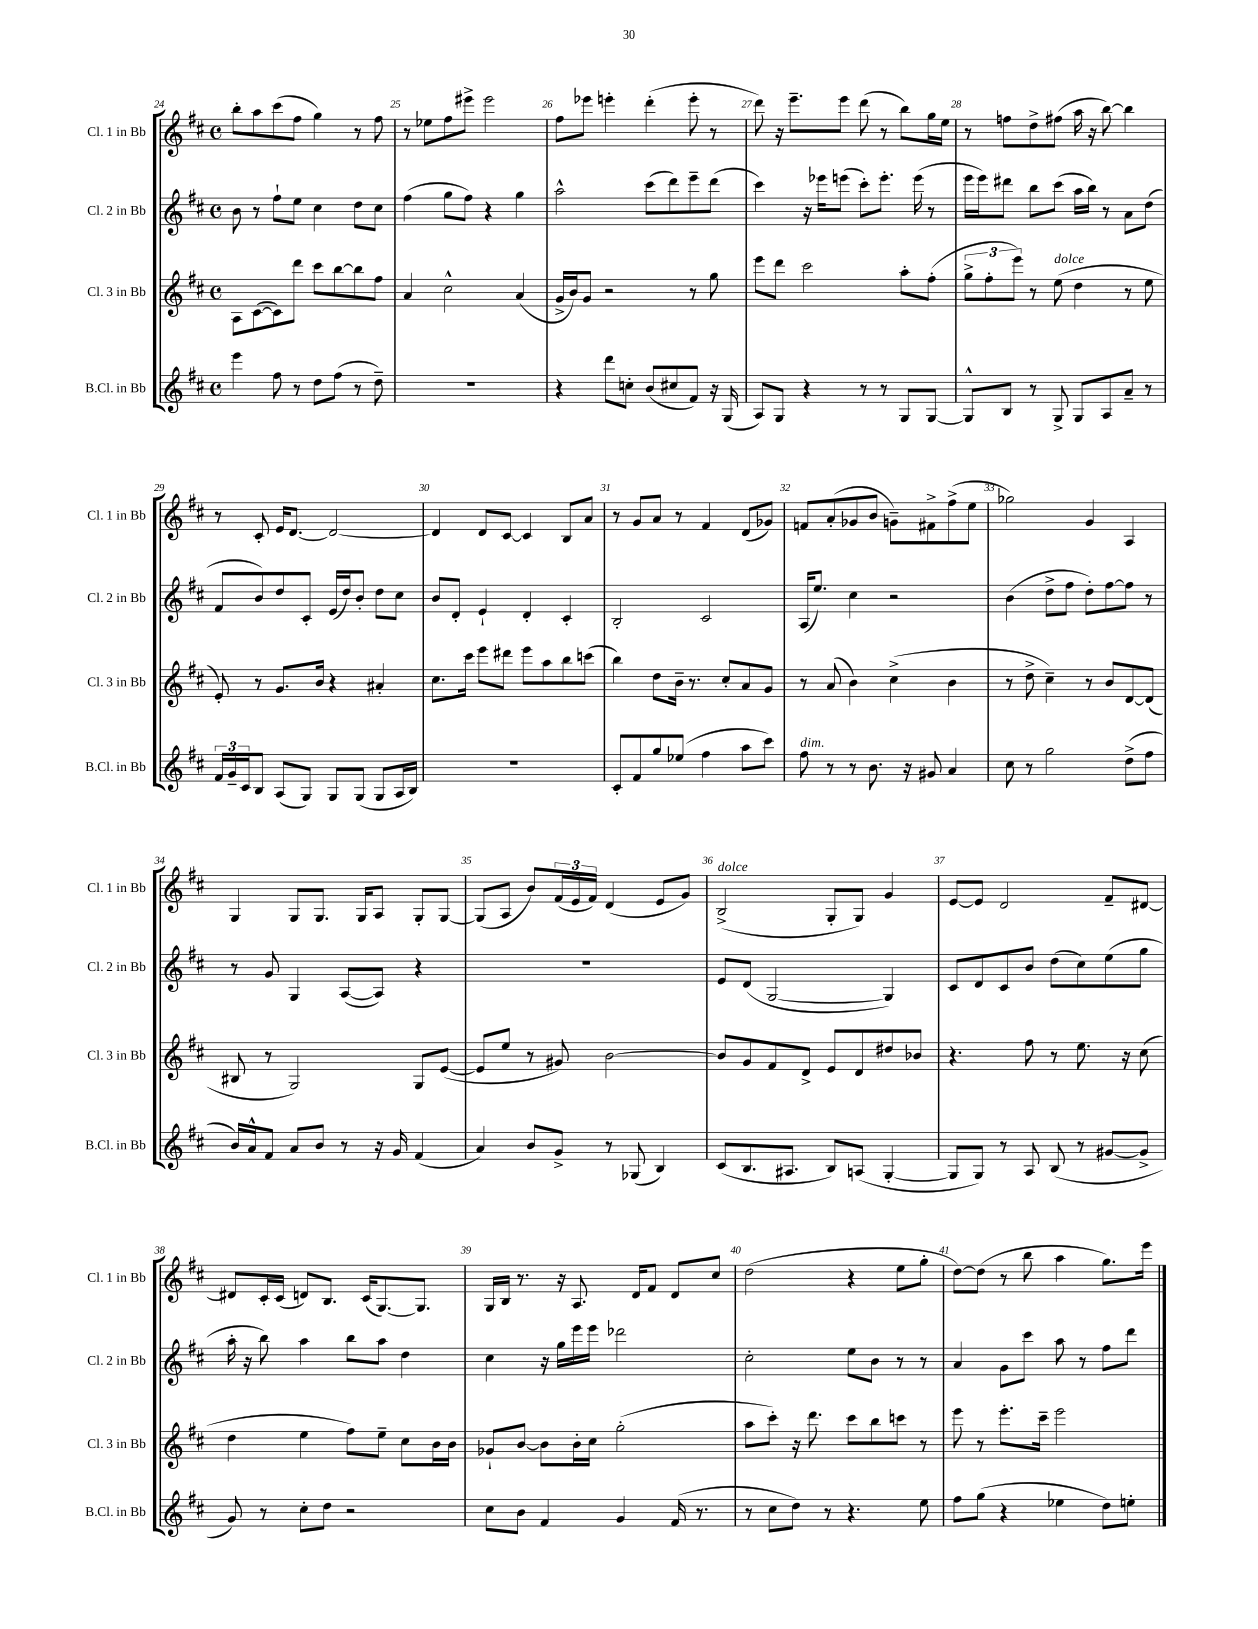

**kern	**kern	**kern	**kern
*staff4	*staff3	*staff2	*staff1
*clefG2	*clefG2	*clefG2	*clefG2
*k[f#c#]	*k[f#c#]	*k[f#c#]	*k[f#c#]
*M4/4	*M4/4	*M4/4	*M4/4
*met(c)	*met(c)	*met(c)	*met(c)
4eee	8A	8b	8bb'
.	([8c#	8r	8aa
8ff#	8c#])	8ff#`	(8ccc#
8r	8ddd	8ee	8ff#
8dd	8ccc#	4cc#	4gg)
(8ff#	[8bb	.	.
8r	8bb]	8dd	8r
8dd~)	8ff#	8cc#	8ff#
=	=	=	=
1r	4a	(4ff#	8r
.	.	.	8ee-
.	2cc#^^	8gg	8ff#
.	.	8ff#)	8eee#^
.	.	4r	2eee#
.	(4a	4gg	.
=	=	=	=
4r	16g^	2aa^^	8ff#
.	16b)	.	.
.	8g	.	8eee-
8ddd	2r	.	4eee'
8cc'	.	.	.
(8b	.	(8ccc#	(4ddd'
8cc#	.	8ddd)	.
8f#)	8r	8eee~	8eee'
16r	8gg	(8ddd	8r
(16G	.	.	.
=	=	=	=
8A)	8eee	4ccc#)	8ddd)
8G	8ddd	.	16r
.	.	.	8.eee~
4r	2ccc#	16r	.
.	.	16eee-	.
.	.	(8eee	8eee
8r	.	8ccc#')	(8ddd
8r	.	8.eee'	8r
8G	8aa'	.	8bb)
.	.	(16eee	.
[8G	(8ff#'	8r	16gg
.	.	.	16ee
=	=	=	=
8G^^]	12gg^	16eee	8r
.	.	16eee)	.
.	12ff#'	.	.
8B	.	8ddd#	8ff
.	12eee)	.	.
8r	8r	8bb	8dd^
8G^	(8ee	(8ccc#	(8ff#
8G	4dd	16aa	16aa
.	.	16bb)	16r
8A	.	8r	[8bb)
8a~	8r	8a	4bb]
8r	8ee	(8dd	.
=	=	=	=
24f#	8e')	8f#	8r
24g~	.	.	.
24c#	.	.	.
8B	8r	8b)	8c#'
(8A	8.g	8dd	16e
.	.	.	[8.d
8G)	.	8c#'	.
.	16b	.	.
8G	4r	(16e	2d_
.	.	16dd)	.
(8G	.	8b'	.
8G	4a#'	8dd	.
16A	.	8cc#	.
16B)	.	.	.
=	=	=	=
1r	8.cc#	8b	4d]
.	.	8d'	.
.	16ccc#	.	.
.	8eee	4e`	8d
.	8ddd#	.	[8c#
.	8eee	4d'	4c#]
.	8aa	.	.
.	8bb	4c#'	8B
.	(8ccc	.	8a
=	=	=	=
8c#'	4bb)	2B'	8r
8f#	.	.	8g
8gg	8dd	.	8a
(8ee-	16b~	.	8r
.	8.r	.	.
4ff#	.	2c#	4f#
.	8cc#'	.	.
8aa	8a	.	(8d
8ccc#)	8g	.	8g-)
=	=	=	=
8ff#	8r	(16A	8f
.	.	8.ee)	.
8r	(8a	.	(8a'
8r	4b)	4cc#	8g-
8.b	.	.	8b
.	(4cc#^	2r	8g~)
16r	.	.	.
8g#	.	.	8f#^
4a	4b	.	(8ff#^
.	.	.	8ee
=	=	=	=
8cc#	8r	(4b	2gg-)
8r	8dd^	.	.
2gg	4cc#~)	8dd^	.
.	.	8ff#	.
.	8r	8dd')	4g
.	8b	[8ff#	.
(8dd^	[8d	8ff#]	4A
8ff#	(8d]	8r	.
=	=	=	=
16b)	8B#	8r	4G
16a^^	.	.	.
8f#	8r	8g	.
8a	2G)	4G	8G
8b	.	.	8.G
8r	.	([8A	.
.	.	.	16G
16r	.	8A])	8A
16g	.	.	.
(4f#	8G	4r	8G'
.	([8e	.	[8G
=	=	=	=
4a)	8e]	1r	(8G]
.	8ee	.	8A
8b	8r	.	8b)
8g^	8g#)	.	(24f#
.	.	.	24e
.	.	.	24f#)
8r	[2b	.	(4d
(8G-	.	.	.
4B)	.	.	8e
.	.	.	8g)
=	=	=	=
(8c#	8b]	8e	(2B^
8.B	8g	(8d	.
.	8f#	[2G	.
8.A#	.	.	.
.	8d^	.	.
8B)	8e	.	8G'
(8A	8d	.	8G)
[4G'	8dd#	4G])	4g
.	8b-	.	.
=	=	=	=
8G]	4.r	8c#	[8e
8G)	.	8d	8e]
8r	.	8c#	2d
8A	8ff#	8b	.
(8B	8r	(8dd	.
8r	8.ee	8cc#)	.
[8g#	.	(8ee	8f#~
.	16r	.	.
8g#^]	(8cc#	8gg	[8d#
=	=	=	=
8g)	4dd	16aa'	8d#]
.	.	16r	.
8r	.	8bb)	16c#'
.	.	.	(16c#
8cc#'	4ee	4aa	8d)
8dd	.	.	8.B
2r	8ff#)	8bb	.
.	.	.	(16c#
.	8ee~	8aa	[8.G)
.	8cc#	4dd	.
.	.	.	8.G]
.	16b	.	.
.	16b	.	.
=	=	=	=
8cc#	8g-`	4cc#	16G
.	.	.	16B
8b	[8b	.	8.r
4f#	8b]	16r	.
.	.	16gg	16r
.	16b'	16eee	8.A
.	16cc#	16eee	.
4g	(2gg'	2ddd-	.
.	.	.	16d
.	.	.	8f#
(16f#	.	.	8d
8.r	.	.	.
.	.	.	8cc#
=	=	=	=
8r	8aa	2cc#'	(2dd
8cc#	8ccc#')	.	.
8dd)	16r	.	.
.	8.ddd	.	.
8r	.	.	.
4.r	8ccc#	8ee	4r
.	8bb	8b	.
.	8ccc	8r	8ee
8ee	8r	8r	8gg'
=	=	=	=
8ff#	8eee	4a	[8dd)
(8gg	8r	.	(8dd]
4r	8.eee'	8g	8r
.	.	8ccc#	8bb
.	16ccc#~	.	.
4ee-	2eee	8aa	4aa
.	.	8r	.
8dd)	.	8ff#	8.gg)
8ee'	.	8ddd	.
.	.	.	16eee
==	==	==	==
*-	*-	*-	*-
